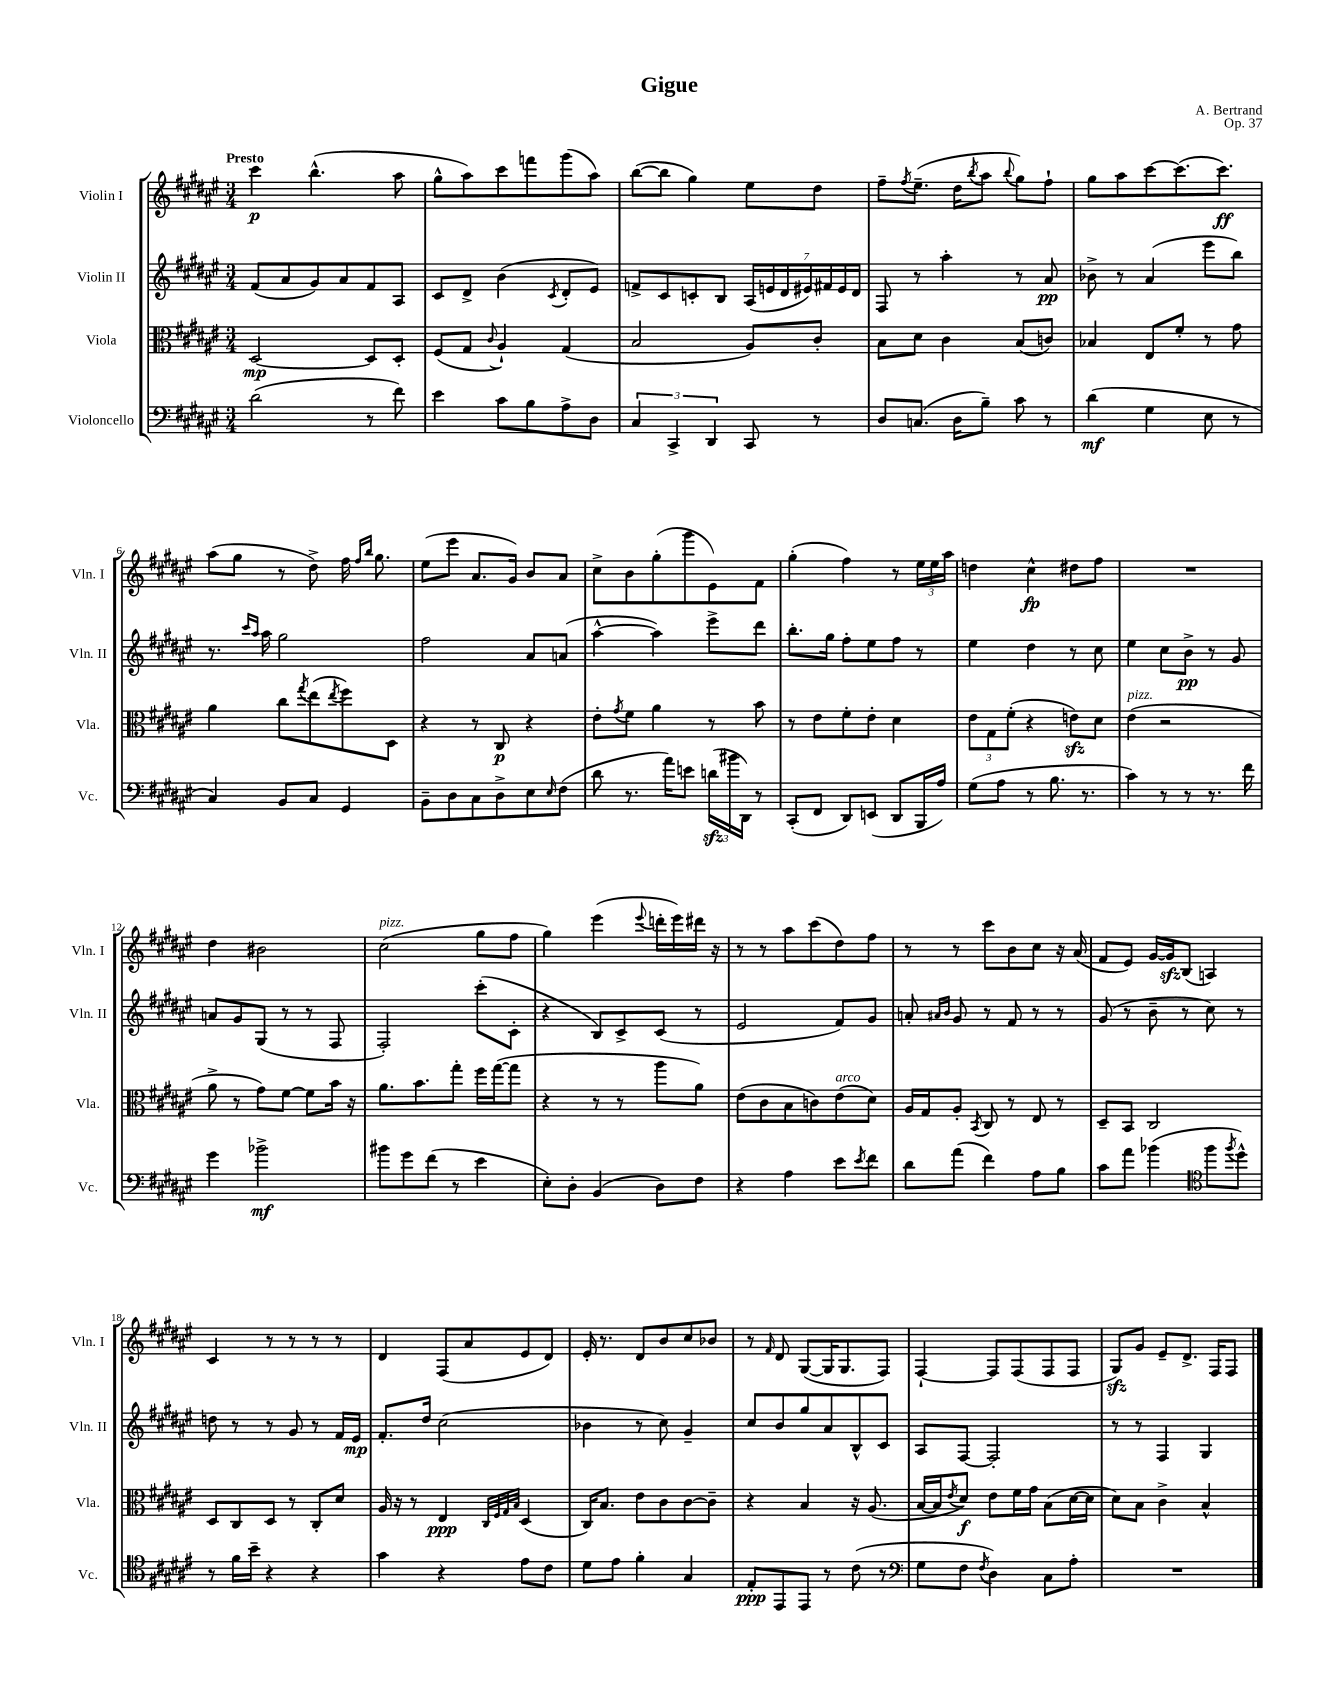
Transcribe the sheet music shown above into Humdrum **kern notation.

**kern	**dynam	**kern	**dynam	**kern	**dynam	**kern	**dynam
*part4	*part4	*part3	*part3	*part2	*part2	*part1	*part1
*staff4	*staff4	*staff3	*staff3	*staff2	*staff2	*staff1	*staff1
*I"Violoncello	*	*I"Viola	*	*I"Violin II	*	*I"Violin I	*
*I'Vc.	*	*I'Vla.	*	*I'Vln. II	*	*I'Vln. I	*
*clefF4	*	*clefC3	*	*clefG2	*	*clefG2	*
*k[f#c#g#d#a#e#]	*	*k[f#c#g#d#a#e#]	*	*k[f#c#g#d#a#e#]	*	*k[f#c#g#d#a#e#]	*
*M3/4	*	*M3/4	*	*M3/4	*	*M3/4	*
=1	=1	=1	=1	=1	=1	=1	=1
!	!	!	!	!	!	!LO:TX:a:B:t=Presto	!
(2d#\	.	[2D#/	mp	(8f#/L	.	4ccc#\	p
.	.	.	.	8a#/	.	.	.
.	.	.	.	8g#/)	.	(4.bb^^\	.
.	.	.	.	8a#/	.	.	.
8r	.	8D#/L]	.	8f#/	.	.	.
8f#\)	.	8D#'/J	.	8A#/J	.	8aa#\	.
=2	=2	=2	=2	=2	=2	=2	=2
4e#\	.	(8F#/L	.	8c#/L	.	8gg#^^\L	.
.	.	8G#/J	.	8d#^/J	.	8aa#\)	.
.	.	8qqc#/	.	.	.	.	.
8c#\L	.	4A#`/)	.	(4b\	.	8ccc#\	.
8B\	.	.	.	.	.	8fffn\	.
.	.	.	.	8qc#/	.	.	.
8A#^\	.	(4G#/	.	8d#'/L	.	(8ggg#\	.
8D#\J	.	.	.	8e#/J)	.	8aa#\J)	.
=3	=3	=3	=3	=3	=3	=3	=3
6C#/	.	2B/	.	8fn^/L	.	([8bb\L	.
.	.	.	.	8c#/	.	8bb\J]	.
6CC#^/	.	.	.	.	.	.	.
.	.	.	.	8cn'/	.	4gg#\)	.
6DD#/	.	.	.	.	.	.	.
.	.	.	.	8B/J	.	.	.
8CC#/	.	8A#/L)	.	(28A#/LL	.	8ee#\L	.
.	.	.	.	28en/	.	.	.
.	.	.	.	28d#/	.	.	.
.	.	.	.	28e#X/)	.	.	.
8r	.	8c#'/J	.	.	.	8dd#\J	.
.	.	.	.	28f#X/	.	.	.
.	.	.	.	28e#/	.	.	.
.	.	.	.	28d#/JJ	.	.	.
=4	=4	=4	=4	=4	=4	=4	=4
8D#/L	.	8B\L	.	8F#/	.	8ff#~\L	.
.	.	.	.	.	.	8qff#/	.
(8.Cn/J	.	8d#\J	.	8r	.	(8.ee#~\J	.
.	.	4c#\	.	4aa#'\	.	.	.
16D#\KL	.	.	.	.	.	16dd#\KL	.
.	.	.	.	.	.	8qbb/	.
8B~\J)	.	.	.	.	.	8aa#\J	.
.	.	.	.	.	.	8qqbb/	.
8c#\	.	(8B/L	.	8r	.	8gg#\L)	.
8r	.	8cn/J)	.	8a#/	pp	8ff#`\J	.
=5	=5	=5	=5	=5	=5	=5	=5
(4d#\	mf	4B-X/	.	8b-X^\	.	8gg#\L	.
.	.	.	.	8r	.	8aa#\	.
4G#\	.	8E#/L	.	(4a#/	.	[8ccc#\	.
.	.	8f#'/J	.	.	.	(8.ccc#\]	.
8E#\	.	8r	.	8eee#\L	.	.	.
.	.	.	.	.	.	8.ccc#\J)	ff
8r	.	8g#\	.	8bb\J)	.	.	.
!!LO:LB:g=z
=6	=6	=6	=6	=6	=6	=6	=6
4C#/)	.	4a#\	.	8.r	.	(8aa#\L	.
.	.	.	.	.	.	8gg#\J	.
.	.	.	.	16qqccc#/LL	.	.	.
.	.	.	.	16qqaa#/JJ	.	.	.
.	.	.	.	16aa#\	.	.	.
8BB/L	.	8cc#\L	.	2gg#\	.	8r	.
.	.	8qgg#/	.	.	.	.	.
8C#/J	.	(8ee#\	.	.	.	8dd#^\)	.
.	.	8qee#/	.	.	.	.	.
4GG#/	.	8ff#\)	.	.	.	16ff#\	.
.	.	.	.	.	.	16qqff#/LL	.
.	.	.	.	.	.	16qqbb/JJ	.
.	.	.	.	.	.	8.gg#\	.
.	.	8D#\J	.	.	.	.	.
=7	=7	=7	=7	=7	=7	=7	=7
8BB~\L	.	4r	.	2ff#\	.	(8ee#\L	.
8D#\	.	.	.	.	.	8eee#\J	.
8C#\	.	8r	.	.	.	8.a#/L	.
8D#^\	.	8C#/	p	.	.	.	.
.	.	.	.	.	.	16g#/Jk)	.
8E#\	.	4r	.	8a#/L	.	8b/L	.
16qqE#/	.	.	.	.	.	.	.
(8F#\J	.	.	.	(8an/J	.	8a#/J	.
=8	=8	=8	=8	=8	=8	=8	=8
8d#\	.	8e#'\L	.	[4aa#^^\	.	8cc#^\L	.
.	.	8qg#/	.	.	.	.	.
8.r	.	8f#\J	.	.	.	8b\	.
.	.	4a#\	.	4aa#\])	.	(8gg#'\	.
16a#\KL)	.	.	.	.	.	.	.
8en\J	.	.	.	.	.	8ggg#\	.
(24dnzz\LL	.	8r	.	8eee#^\L	.	8e#\)	.
24b#X\	.	.	.	.	.	.	.
24DD#\JJ)	.	.	.	.	.	.	.
8r	.	8b\	.	8ddd#\J	.	8f#\J	.
=9	=9	=9	=9	=9	=9	=9	=9
(8CC#'/L	.	8r	.	8.bb'\L	.	(4gg#'\	.
8FF#/J	.	8e#\L	.	.	.	.	.
.	.	.	.	16gg#\Jk	.	.	.
8DD#/L)	.	8f#'\	.	8ff#'\L	.	4ff#\)	.
(8EEn/J	.	8e#'\J	.	8ee#\	.	.	.
8DD#/L	.	4d#\	.	8ff#\J	.	8r	.
16BBB/L	.	.	.	8r	.	24ee#\LL	.
.	.	.	.	.	.	24ee#\	.
16A#/JJ)	.	.	.	.	.	.	.
.	.	.	.	.	.	24aa#\JJ	.
=10	=10	=10	=10	=10	=10	=10	=10
(8G#\L	.	12e#\L	.	4ee#\	.	4ddn\	.
.	.	12G#\	.	.	.	.	.
8A#\J	.	.	.	.	.	.	.
.	.	(12f#'\J	.	.	.	.	.
8r	.	4r	.	4dd#\	.	4cc#^^\	fp
8.B\	.	.	.	.	.	.	.
.	.	8enzz\L)	.	8r	.	8dd#X\L	.
8.r	.	.	.	.	.	.	.
.	.	8d#\J	.	8cc#\	.	8ff#\J	.
=11	=11	=11	=11	=11	=11	=11	=11
!	!	!LO:TX:a:i:t=pizz.	!	!	!	!	!
4c#\)	.	(4e#\	.	4ee#\	.	2.r	.
8r	.	2r	.	8cc#\L	.	.	.
8r	.	.	.	8b^\J	pp	.	.
8.r	.	.	.	8r	.	.	.
.	.	.	.	8g#/	.	.	.
16f#\	.	.	.	.	.	.	.
!!LO:LB:g=z
=12	=12	=12	=12	=12	=12	=12	=12
4g#\	.	8a#^\	.	8an/L	.	4dd#\	.
.	.	8r	.	8g#/	.	.	.
2b-X^\	mf	8g#\L)	.	(8G#/J	.	2b#X\	.
.	.	[8f#\J	.	8r	.	.	.
.	.	8f#\L]	.	8r	.	.	.
.	.	16b\Jk	.	8F#/	.	.	.
.	.	16r	.	.	.	.	.
=13	=13	=13	=13	=13	=13	=13	=13
!	!	!	!	!	!	!LO:TX:a:i:t=pizz.	!
8b#X\L	.	8.a#\L	.	2F#'/)	.	(2cc#\	.
8g#\	.	.	.	.	.	.	.
.	.	8.b\	.	.	.	.	.
(8f#\J	.	.	.	.	.	.	.
8r	.	8gg#'\J	.	.	.	.	.
4e#\	.	16ff#\LL	.	(8ccc#'\L	.	8gg#\L	.
.	.	([16gg#\J	.	.	.	.	.
.	.	8gg#\J]	.	8c#'\J	.	8ff#\J	.
=14	=14	=14	=14	=14	=14	=14	=14
8E#'\L)	.	4r	.	4r	.	4gg#\)	.
8D#'\J	.	.	.	.	.	.	.
(4BB/	.	8r	.	8B/L)	.	(4eee#\	.
.	.	8r	.	8c#^/	.	.	.
.	.	.	.	.	.	8qqeee#/	.
8D#\L)	.	8aa#\L	.	(8c#/J	.	16dddn'\LL	.
.	.	.	.	.	.	16eee#\)	.
8F#\J	.	8a#\J)	.	8r	.	16ddd#X\JJ	.
.	.	.	.	.	.	16r	.
=15	=15	=15	=15	=15	=15	=15	=15
4r	.	(8e#\L	.	2e#/	.	8r	.
.	.	8c#\	.	.	.	8r	.
4A#\	.	8B\	.	.	.	8aa#\L	.
.	.	8cn\)	.	.	.	(8ccc#\	.
!	!	!LO:TX:a:i:t=arco	!	!	!	!	!
8e#\L	.	(8e#\	.	8f#/L)	.	8dd#\)	.
8qe#/	.	.	.	.	.	.	.
8f#\J	.	8d#\J)	.	8g#/J	.	8ff#\J	.
=16	=16	=16	=16	=16	=16	=16	=16
8d#\L	.	16A#/LL	.	8an'/	.	8r	.
.	.	16G#/J	.	.	.	.	.
.	.	.	.	16qqa#X/LL	.	.	.
.	.	.	.	16qqb/JJ	.	.	.
(8a#\J	.	8A#'/J	.	8g#/	.	8r	.
.	.	8qBB/	.	.	.	.	.
4f#\)	.	8C#/	.	8r	.	8ccc#\L	.
.	.	8r	.	8f#/	.	8b\	.
8A#\L	.	8E#/	.	8r	.	8cc#\J	.
8B\J	.	8r	.	8r	.	16r	.
.	.	.	.	.	.	(16a#/	.
=17	=17	=17	=17	=17	=17	=17	=17
8c#\L	.	8D#~/L	.	(8g#/	.	8f#/L	.
8a#\J	.	8BB/J	.	8r	.	8e#/J)	.
(4b-X\	.	2C#/	.	8b~\	.	[16g#/LL	.
.	.	.	.	.	.	16g#zz/J]	.
.	.	.	.	8r	.	(8B/J	.
*clefC4	*	*	*	*	*	*	*
8ff#\L	.	.	.	8cc#\)	.	4An/)	.
8qff#/	.	.	.	.	.	.	.
8dd#^^\J)	.	.	.	8r	.	.	.
!!LO:LB:g=z
=18	=18	=18	=18	=18	=18	=18	=18
8r	.	8D#/L	.	8ddn\	.	4c#/	.
16f#\LL	.	8C#/	.	8r	.	.	.
16b~\JJ	.	.	.	.	.	.	.
4r	.	8D#/J	.	8r	.	8r	.
.	.	8r	.	8g#/	.	8r	.
4r	.	8C#'/L	.	8r	.	8r	.
.	.	8d#/J	.	16f#/LL	.	8r	.
.	.	.	.	16e#/JJ	mp	.	.
=19	=19	=19	=19	=19	=19	=19	=19
4g#\	.	16A#/	.	8.f#'/L	.	4d#/	.
.	.	16r	.	.	.	.	.
.	.	8r	.	.	.	.	.
.	.	.	.	16dd#/Jk	.	.	.
4r	.	4E#/	ppp	(2cc#\	.	(8F#/L	.
.	.	.	.	.	.	8a#/	.
.	.	32qqC#/LLL	.	.	.	.	.
.	.	32qqF#/	.	.	.	.	.
.	.	32qqG#/	.	.	.	.	.
.	.	32qqB/JJJ	.	.	.	.	.
8e#\L	.	(4D#/	.	.	.	8e#/	.
8c#\J	.	.	.	.	.	8d#/J)	.
=20	=20	=20	=20	=20	=20	=20	=20
8d#\L	.	16C#/KL)	.	4b-X\	.	16e#'/	.
.	.	8.B/J	.	.	.	8.r	.
8e#\J	.	.	.	.	.	.	.
4f#'\	.	8e#\L	.	8r	.	8d#/L	.
.	.	8c#\	.	8cc#\)	.	8b/	.
4G#/	.	[8c#\	.	4g#~/	.	8cc#/	.
.	.	8c#~\J]	.	.	.	8b-X/J	.
=21	=21	=21	=21	=21	=21	=21	=21
8E#'/L	ppp	4r	.	8cc#/L	.	8r	.
.	.	.	.	.	.	16qqf#/	.
8EE#/	.	.	.	8b/	.	8d#/	.
8EE#/J	.	4B/	.	8gg#/	.	([8G#/L	.
8r	.	.	.	8a#/	.	16G#/K]	.
.	.	.	.	.	.	8.G#/	.
(8c#\	.	16r	.	8B^^/	.	.	.
.	.	(8.A#/	.	.	.	.	.
8r	.	.	.	8c#/J	.	8F#/J)	.
=22	=22	=22	=22	=22	=22	=22	=22
*clefF4	*	*	*	*	*	*	*
8G#\L	.	[16B/LL	.	8A#/L	.	[4F#`/	.
.	.	16B/J]	.	.	.	.	.
.	.	8qe#/	.	.	.	.	.
8F#\J	.	8d#/J)	f	[8F#/J	.	.	.
8qF#/	.	.	.	.	.	.	.
4D#\)	.	8e#\L	.	2F#'/]	.	8F#/L]	.
.	.	16f#\L	.	.	.	(8F#/	.
.	.	16g#\JJ	.	.	.	.	.
8C#\L	.	(8B\L	.	.	.	8F#/	.
8A#'\J	.	[16d#\L	.	.	.	8F#/J	.
.	.	16d#\JJ]	.	.	.	.	.
=23	=23	=23	=23	=23	=23	=23	=23
2.r	.	8d#\L)	.	8r	.	8G#zz/L)	.
.	.	8B\J	.	8r	.	8g#/J	.
.	.	4c#^\	.	4F#/	.	8e#~/L	.
.	.	.	.	.	.	8.d#^/J	.
.	.	4B^^/	.	4G#/	.	.	.
.	.	.	.	.	.	16F#/KL	.
.	.	.	.	.	.	8F#/J	.
==	==	==	==	==	==	==	==
*-	*-	*-	*-	*-	*-	*-	*-
